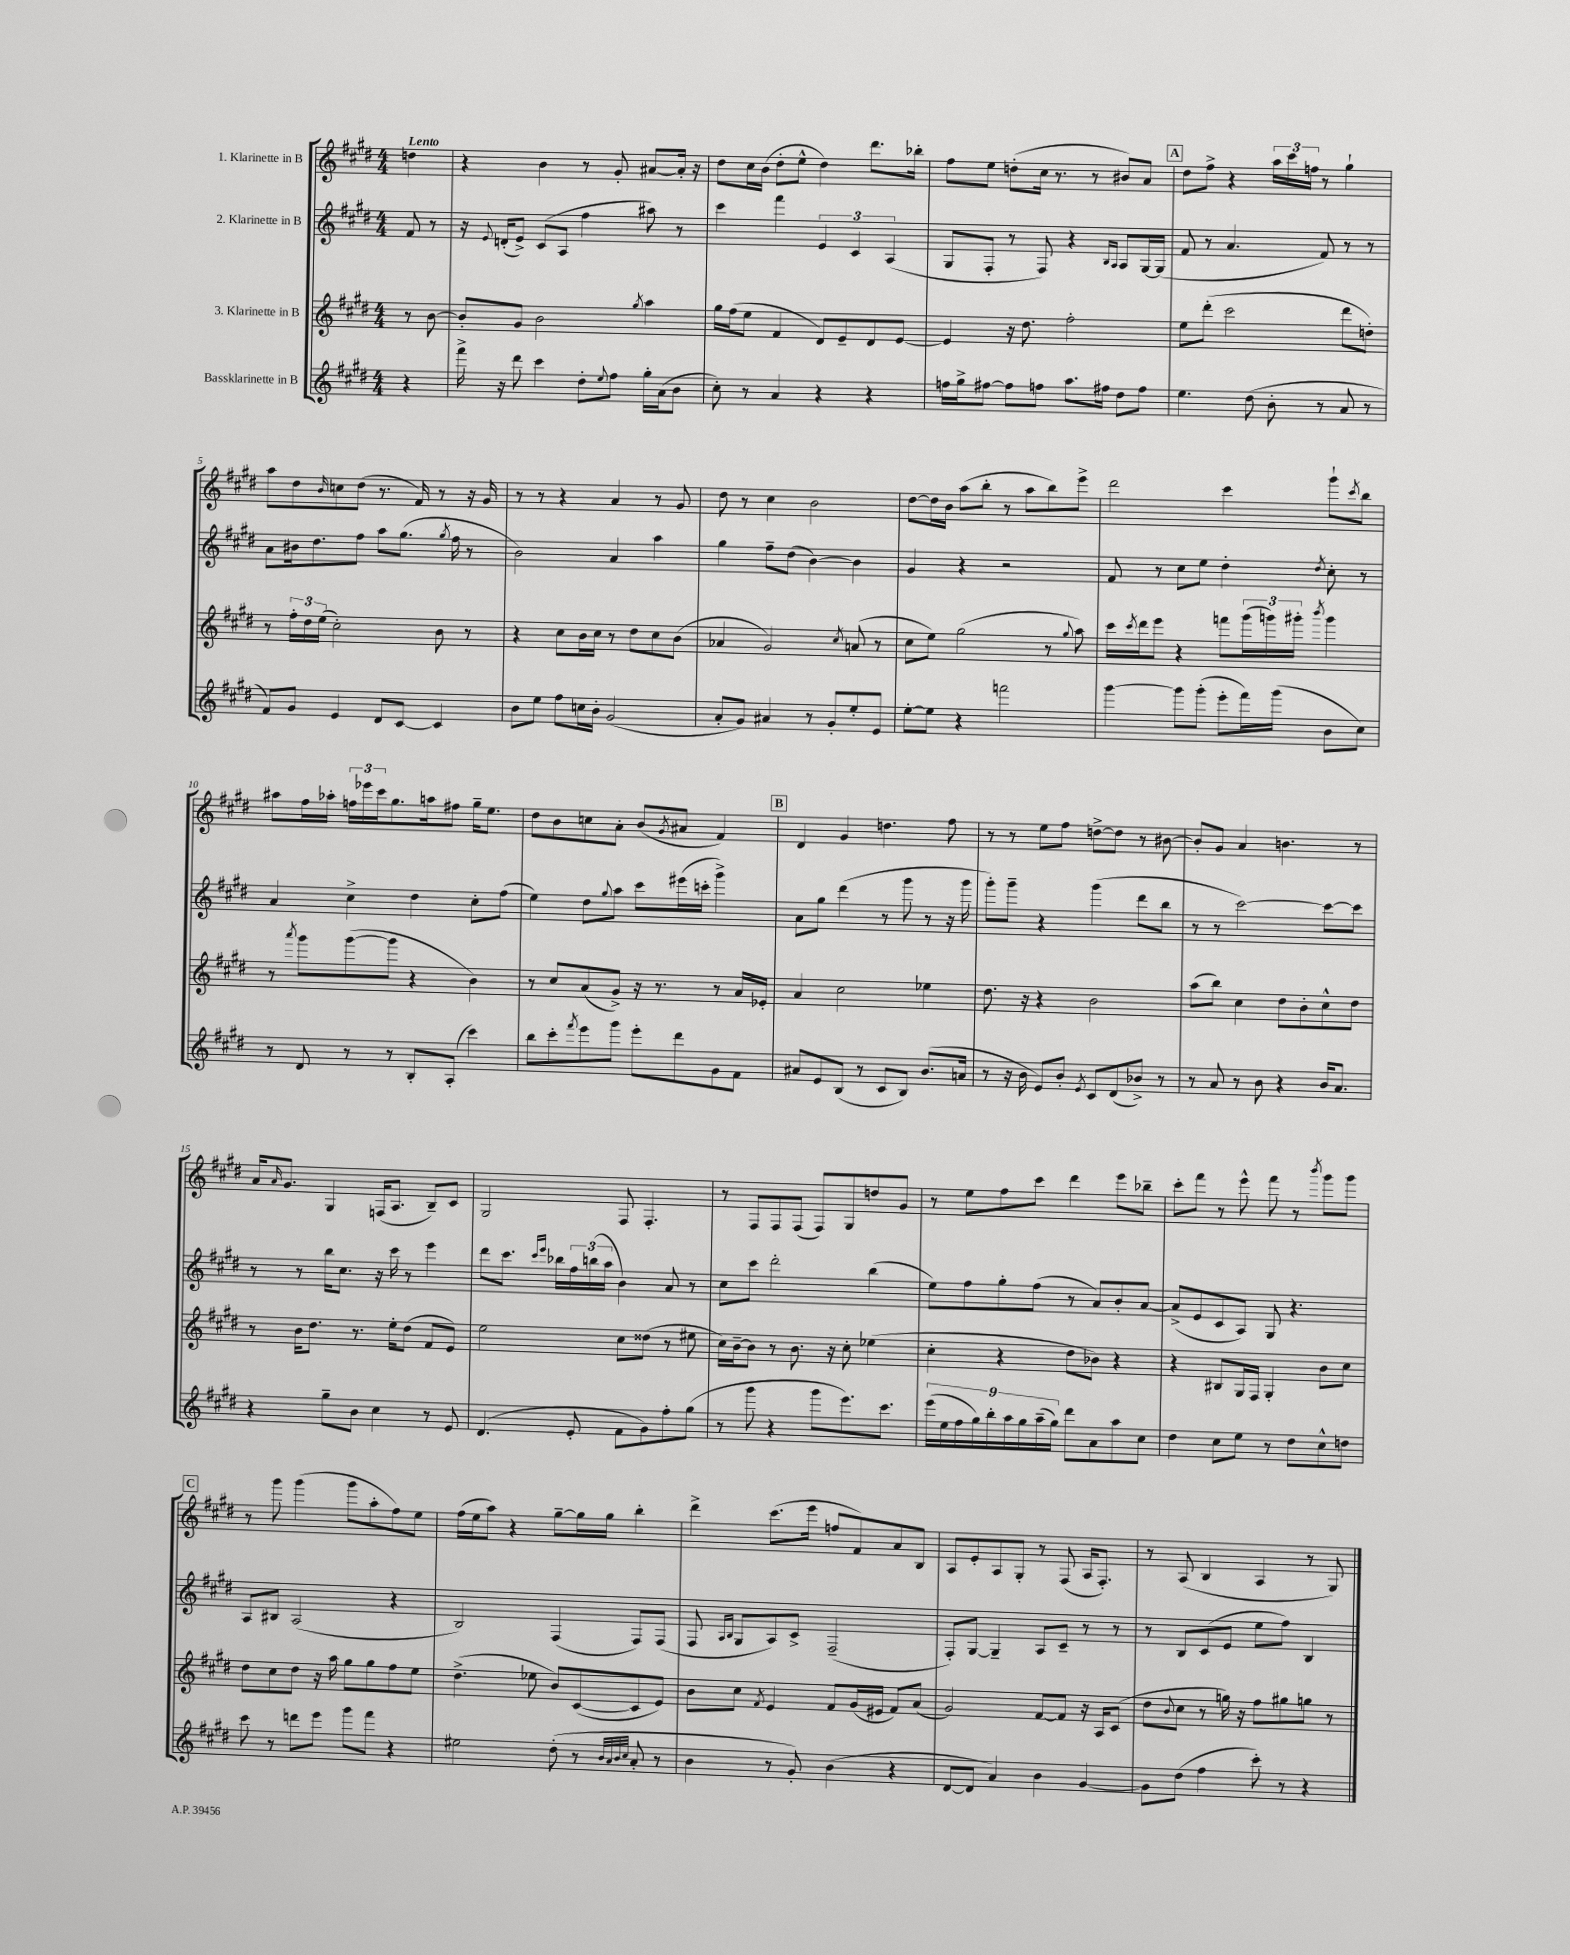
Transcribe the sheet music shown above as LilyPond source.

<<
\new StaffGroup <<
\new Staff = "s0" \with { instrumentName = "1. Klarinette in B" } {
    \clef treble \key e \major \numericTimeSignature \time 4/4 \partial 4 \tempo "Lento"
    d''4 |
    r4 b'4 r8 gis'8-. ais'8~ ais'16-. r16 |
    dis''8 cis''16 b'16( dis''8-. e''8-^ dis''4) dis'''8. bes''16-. |
    fis''8 e''8 d''8-.( cis''16 r8. r8 bis'8) a'8 |
    \mark \markup { \box "A" } dis''8 fis''8-> r4 \tuplet 3/2 { a''16 cis'''16 f''16 } r8 gis''4-! |
    a''8 dis''8 \grace { b'16 } c''8 dis''8( r8. fis'16) r8 r16 gis'16 |
    r8 r8 r4 a'4 r8 gis'8 |
    dis''8 r8 cis''4 b'2 |
    dis''8~ dis''16 b'16 a''8( b''8-. r8 a''8 b''8) e'''8-> |
    dis'''2 cis'''4 gis'''8-! \acciaccatura { cis'''8 } b''8 |
    ais''8 fis''16 aes''16-. \tuplet 3/2 { f''16 ees'''16 cis'''16 } gis''8. a''16 fis''8 gis''16-- e''8. |
    dis''8 b'8 c''8 a'8-. b'8( \acciaccatura { gis'8 } ais'8 fis'4) |
    \mark \markup { \box "B" } dis'4 gis'4 d''4. fis''8 |
    r8 r8 e''8 fis''8 d''8~-> d''8 r8 bis'8~ |
    bis'8-. gis'8 a'4 b'4. r8 |
    a'16 \grace { a'16 } gis'8. gis4 f16( a8. b8--) cis'8 |
    gis2 fis8 fis4.-. |
    r8 fis8 fis8 fis8( fis8) gis8 d''8 gis'8 |
    r8 e''8 fis''8 cis'''8 dis'''4 e'''8 bes''8-- |
    cis'''8-. fis'''8 r8 e'''8-^ fis'''8 r8 \acciaccatura { b'''8 } gis'''8 gis'''8 |
    \mark \markup { \box "C" } r8 gis'''8 gis'''4( gis'''8 a''8-. fis''8) e''8 |
    fis''16( e''16 a''8) r4 gis''8~-- gis''16 gis''16 b''4-. |
    dis'''4-> cis'''8.( e'''16 f''8 fis'8) a'8 b8 |
    a8 e'8-. a8 gis8-. r8 fis8( a16 fis8.-.) |
    r8 a8( b4 a4 r8 gis8) \bar "|." |
}
\new Staff = "s1" \with { instrumentName = "2. Klarinette in B" } {
    \clef treble \key e \major \numericTimeSignature \time 4/4 \partial 4
    fis'8 r8 |
    r16 \appoggiatura { e'8 } d'16-.( e'8->) cis'8( a8 fis''4 ais''8) r8 |
    cis'''4 fis'''4 \tuplet 3/2 { e'4 cis'4 a4( } |
    gis8 fis8-. r8 fis8) r4 \grace { b16 a16 } a8 gis16~ gis16( |
    \mark \markup { \box "A" } fis'8 r8 a'4. fis'8) r8 r8 |
    a'8 bis'16 dis''8. fis''8 a''8 gis''8.( \acciaccatura { gis''8 } fis''16 r8 |
    b'2) a'4 a''4 |
    gis''4 fis''8-- dis''8( b'4~) b'4 |
    gis'4 r4 r2 |
    fis'8 r8 cis''8 e''8 dis''4-. \acciaccatura { dis''8 } cis''8-. r8 |
    a'4 cis''4-> dis''4 cis''8-. fis''8( |
    e''4) dis''8 \appoggiatura { gis''8 } a''8 cis'''8 eis'''16( c'''16-. gis'''4->) |
    \mark \markup { \box "B" } a'8 gis''8 dis'''4( r8 gis'''8 r8 r16 gis'''16 |
    gis'''8-.) gis'''8-- r4 gis'''4( dis'''8 b''8 |
    r8 r8 cis'''2~) cis'''8~ cis'''8 |
    r8 r8 b''16 cis''8. r16 cis'''16 r8 e'''4 |
    dis'''8 cis'''8. \grace { cis'''16 e'''16 } bes''16 \tuplet 3/2 { fis''16 b''16( a''16 } b'4) a'8 r8 |
    cis''8 cis'''8 dis'''2-. b''4( |
    e''8) fis''8 gis''8-. fis''8( r8 a'8) b'8-. a'8~ |
    a'8->( e'8 cis'8 a8) gis8 r4. |
    \mark \markup { \box "C" } a8 bis8 a2( r4 |
    b2) fis4( fis8) fis8( |
    fis8 \grace { a16 b16 } gis8 a8) cis'8-> fis2--( |
    fis8-.) gis8~ gis4-- a8 cis'8-- r8 r8 |
    r8 b8 cis'8( e'8 e''8 fis''8) b4 \bar "|." |
}
\new Staff = "s2" \with { instrumentName = "3. Klarinette in B" } {
    \clef treble \key e \major \numericTimeSignature \time 4/4 \partial 4
    r8 b'8~ |
    b'8-. gis'8 b'2 \acciaccatura { gis''8 } a''4 |
    gis''16 fis''16( e''8 fis'4 dis'8) e'8-- dis'8 e'8~ |
    e'4 r16 dis''8. fis''2-. |
    \mark \markup { \box "A" } e''8 dis'''8-.( cis'''2 dis'''8 d''8-.) |
    r8 \tuplet 3/2 { fis''16-. dis''16 e''16( } cis''2-.) b'8 r8 |
    r4 cis''8 b'16 cis''16 r8 dis''8 cis''8 b'8( |
    aes'4 gis'2) \acciaccatura { cis''8 } a'8( r8 |
    cis''8 e''8) gis''2( r8 \appoggiatura { gis''8 } a''8) |
    cis'''16 \acciaccatura { cis'''8 } dis'''16 e'''8 r4 f'''8 \tuplet 3/2 { gis'''16( g'''16) gis'''16-. } \acciaccatura { b'''8 } gis'''4 |
    r8 \acciaccatura { a'''8 } gis'''8 gis'''8~( gis'''8 r4 b'4) |
    r8 cis''8 a'8( gis'8->) r16 r8. r8 a'16 ees'16-. |
    \mark \markup { \box "B" } a'4 cis''2 ees''4 |
    dis''8. r16 r4 b'2 |
    a''8( b''8) cis''4 dis''8 b'8-. cis''8-^ dis''8 |
    r8 b'16 dis''8. r8. e''16-. dis''8( fis'8 e'8) |
    e''2 cis''8 disis''8( r8 eis''8 |
    cis''16) b'16~-- b'8 r8 b'8. r16 cis''8-. ees''4( |
    cis''4-. r4 dis''8 bes'8) r4 |
    r4 bis8 gis16 fis16 gis4-. b'8 cis''8 |
    \mark \markup { \box "C" } dis''8 cis''8 dis''8 r16 a''16 gis''8 gis''8 fis''8 e''8 |
    dis''4.->( ees''8 b'8) cis'8~( cis'8 e'8) |
    b'8 cis''8 \acciaccatura { fis'8 } e'4 fis'8 gis'16( eis'16 fis'8) a'8( |
    gis'2) fis'8~ fis'8 r16 a16 cis'8( |
    dis''8 \appoggiatura { b'8 } cis''8 r8 g''16) r16 fis''8 gis''8 g''8 r8 \bar "|." |
}
\new Staff = "s3" \with { instrumentName = "Bassklarinette in B" } {
    \clef treble \key e \major \numericTimeSignature \time 4/4 \partial 4
    r4 |
    fis'''16-> r16 dis'''8 cis'''4 dis''8-. \appoggiatura { e''8 } fis''8 gis''16-. a'16( b'8 |
    cis''8-.) r8 a'4 r4 r4 |
    f''16 gis''16-> fis''8~ fis''8 f''8 a''8. fis''16 dis''8 fis''8 |
    \mark \markup { \box "A" } e''4. dis''8( b'8-. r8 a'8 r8 |
    fis'8) gis'8 e'4 dis'8 cis'8~ cis'4 |
    b'8 e''8 fis''8 c''16 b'16-. gis'2( |
    a'8-. gis'8) ais'4 r8 gis'8-. e''8-. e'8 |
    e''8~-. e''8 r4 f'''2 |
    gis'''4~ gis'''8 gis'''8-.( e'''8-. fis'''16) gis'''16( b'8 cis''8) |
    r8 dis'8 r8 r8 b8-. a8-.( cis'''4) |
    b''8 cis'''8-. \acciaccatura { fis'''8 } e'''8 gis'''8 e'''8-. dis'''8 gis'8 fis'8 |
    \mark \markup { \box "B" } ais'8 e'8 b8( r8 cis'8 b8) b'8.( a'16 |
    r8 r16 b'16 e'8) b'8-. \acciaccatura { e'8 } cis'8 dis'8( bes'8->) r8 |
    r8 a'8 r8 b'8 r4 b'16 a'8. |
    r4 gis''8-- b'8 cis''4 r8 e'8 |
    dis'4.( e'8-. fis'8 gis'8) fis''8-. gis''8( |
    r8 gis'''8 r4 gis'''8 e'''8.) cis'''8. |
    \tuplet 9/8 { e'''16( e''16 fis''16 gis''16) b''16-. a''16 gis''16 a''16--( gis''16) } dis'''8 a'8 a''8 cis''8 |
    dis''4 cis''8 e''8 r8 dis''8 cis''8-^ d''8 |
    \mark \markup { \box "C" } cis'''8 r8 d'''8 e'''8 gis'''8 fis'''8 r4 |
    eis''2 dis''8-.( r8 \grace { b'32 a'32 b'32 cis''32 } a'8-. r8 |
    b'4 r8 gis'8-.) b'4( r4 |
    dis'8~ dis'8 a'4) b'4 gis'4~ |
    gis'8 dis''8( fis''4 cis'''8-.) r8 r4 \bar "|." |
}
>>
>>
